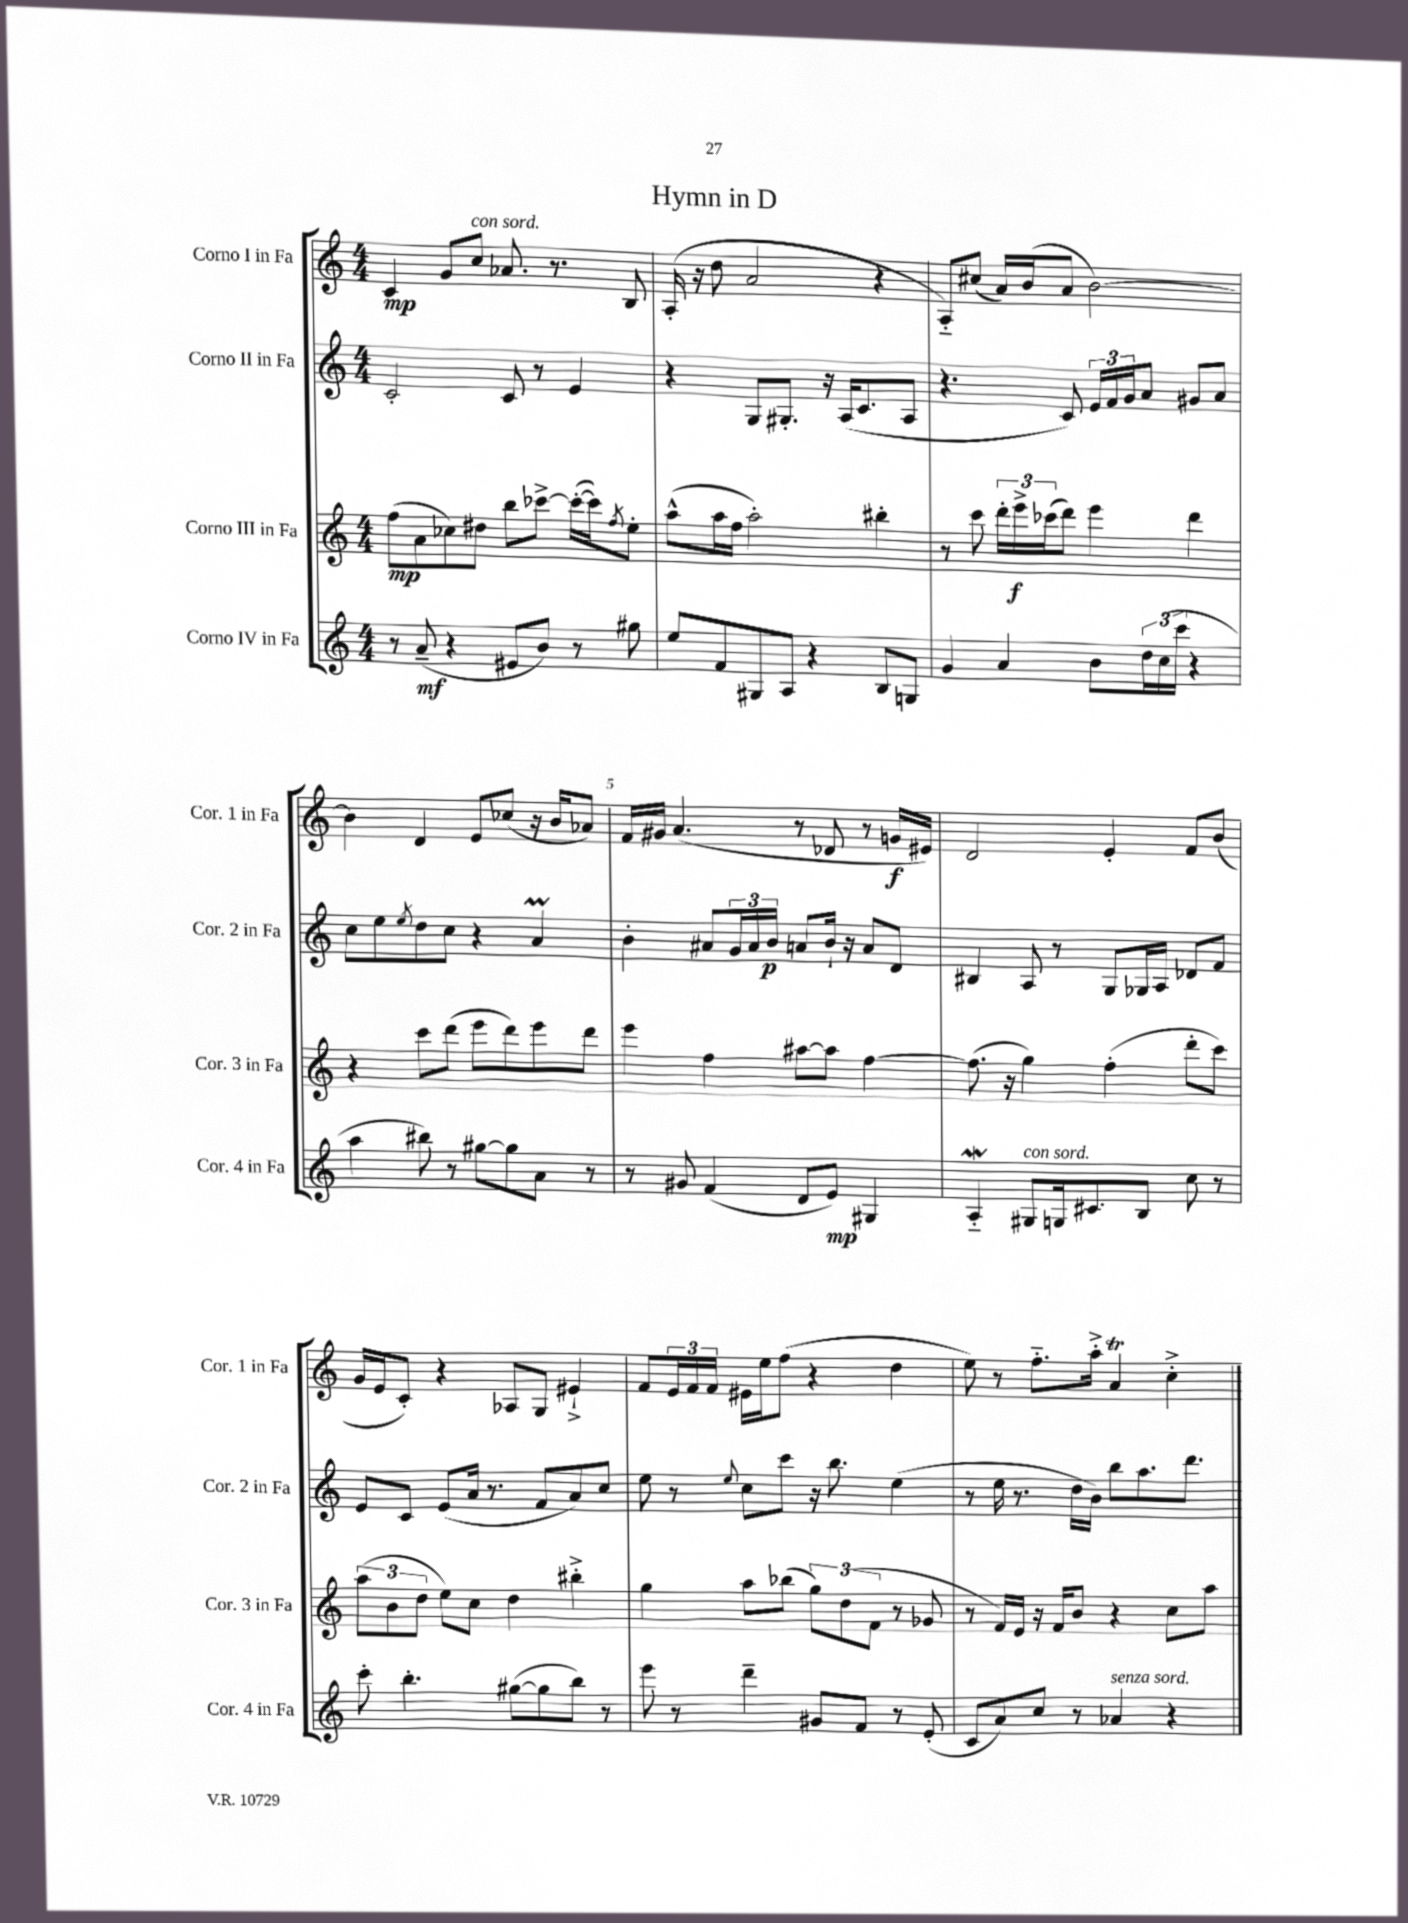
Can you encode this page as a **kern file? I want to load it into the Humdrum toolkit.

**kern	**kern	**kern	**kern
*staff4	*staff3	*staff2	*staff1
*clefG2	*clefG2	*clefG2	*clefG2
*k[]	*k[]	*k[]	*k[]
*M4/4	*M4/4	*M4/4	*M4/4
8r	(8ff	2c'	4c
(8a~	8a	.	.
4r	8cc-)	.	8g
.	8dd#	.	8cc
8e#	8bb	8c	8.a-
8b)	[8ccc-^	8r	.
.	.	.	8.r
8r	(16ccc-'_	4e	.
.	16ccc-])	.	.
.	8qff	.	.
8gg#	8ee'	.	8B
=	=	=	=
8ee	(8aa^^	4r	(16A'
.	.	.	16r
8f	16aa	.	8dd
.	16ff	.	.
8G#	2aa')	8G	2a
8A	.	8.G#'	.
4r	.	.	.
.	.	16r	.
.	.	(16A	.
.	.	8.c	.
8B	4bb#'	.	4r
8G	.	8A	.
=	=	=	=
4g	8r	4.r	8A'~)
.	8ccc	.	(8cc#
4a	24ddd'	.	16a)
.	24eee^	.	.
.	.	.	(16b
.	(24ccc-	.	.
.	8ddd)	8c)	8a
8b	4eee	24e	[2b)
.	.	24f	.
.	.	24g	.
24dd	.	8a	.
(24cc	.	.	.
24ccc	.	.	.
4r	4ddd	8g#	.
.	.	8a	.
=	=	=	=
4aa	4r	8cc	4b]
.	.	8ee	.
.	.	8qee	.
8bb#)	8ccc	8dd	4d
8r	(8ddd	8cc	.
[8gg#	8eee	4r	8e
8gg#]	8ddd)	.	(8cc-
8a	8eee	4a	16r
.	.	.	16b
8r	8ddd	.	8a-)
=	=	=	=
8r	4eee	4b'	16f
.	.	.	16g#
8g#	.	.	(4.a
(4f	4ff	8a#	.
.	.	24g	.
.	.	24a#	.
.	.	24b	.
8d	[8aa#	8a	8r
8e)	8aa#]	16b`	8d-
.	.	16r	.
4G#	[4ff	8a	8r
.	.	8d	16g
.	.	.	16e#)
=	=	=	=
4A'~	(8.ff]	4B#	2d
.	16r	.	.
8G#	4gg)	8A	.
16G	.	8r	.
8.c#	.	.	.
.	(4ff'	8G	4e'
8B	.	16G-	.
.	.	16A	.
8cc	8ddd'	8d-	8f
8r	8ccc)	8f	(8b
=	=	=	=
8ccc'	(12aa	8e	16g
.	.	.	16e
.	12b	.	.
4.bb'	.	8c	8c')
.	12dd	.	.
.	8ee)	(8e	4r
.	8cc	16a	.
.	.	8.r	.
([8gg#	4dd	.	8A-
8gg#]	.	8f	8G
8bb)	4bb#'^	8a)	4e#`^
8r	.	8cc	.
=	=	=	=
8eee	4gg	8ee	8f
8r	.	8r	24e
.	.	.	24f
.	.	.	24f
.	.	8qqee	.
4ddd~	8aa	8cc	16e#
.	.	.	16ee
.	(8bb-	8ccc	(8ff
8g#	12gg)	16r	4r
.	.	8.bb	.
.	(12dd	.	.
8f	.	.	.
.	12f	.	.
8r	8r	(4ee	4dd
(8e'	8g-	.	.
=	=	=	=
8c	8r	8r	8ee)
8a)	16f)	16ee	8r
.	16e	8.r	.
8cc	16r	.	8.ff'~
.	16f	.	.
8r	8b	16dd	.
.	.	16b)	16aa'^
4a-	4r	8bb	4a
.	.	8.aa	.
4r	8cc	.	4cc'^
.	.	8.ddd	.
.	8aa	.	.
==	==	==	==
*-	*-	*-	*-
